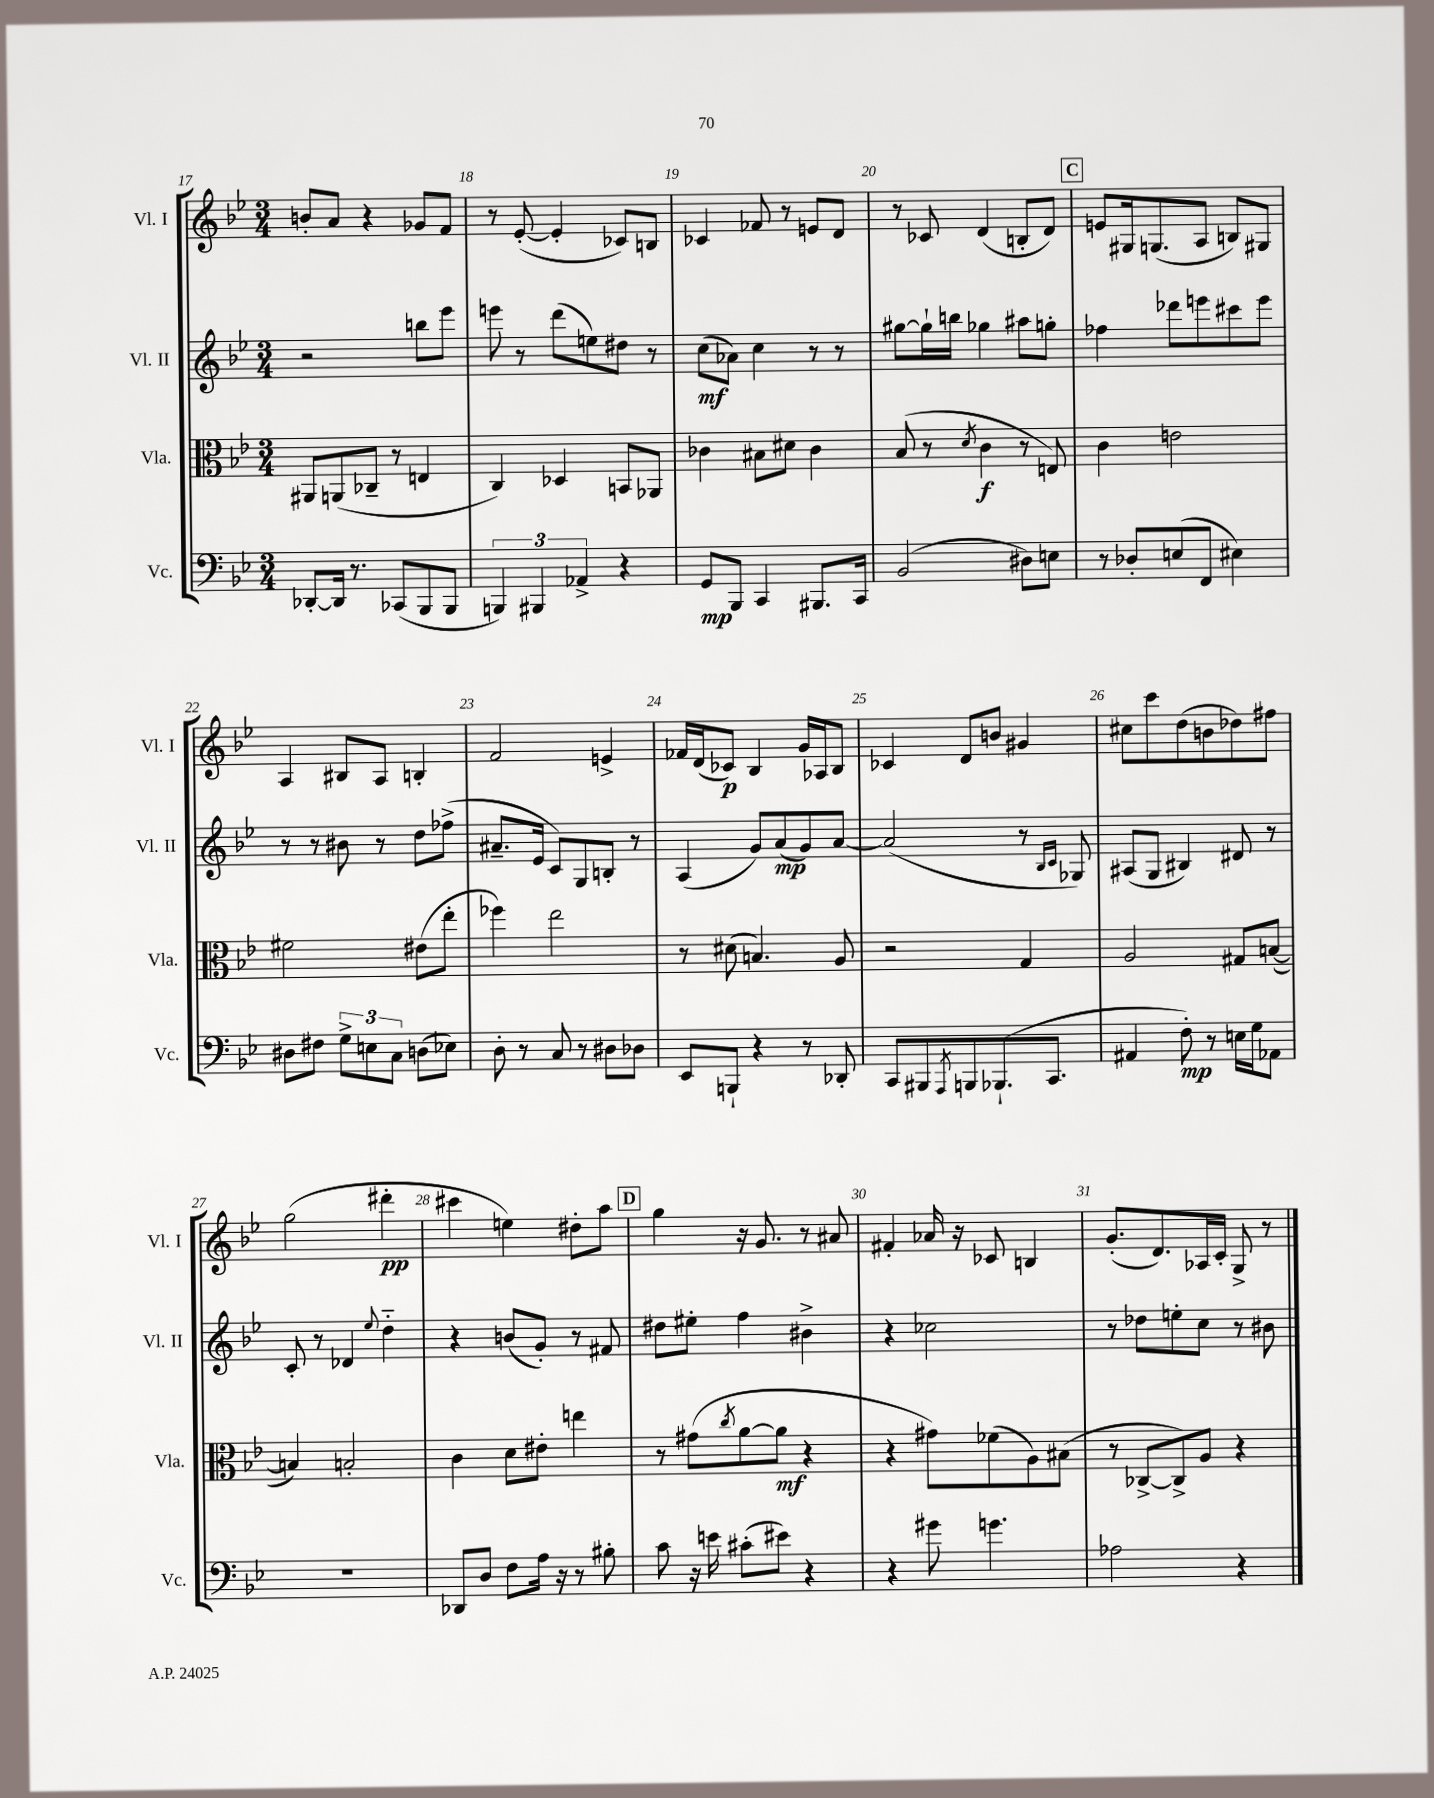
<<
\new StaffGroup <<
\new Staff = "s0" \with { instrumentName = "Vl. I" shortInstrumentName = "Vl. I" } {
    \clef treble \key bes \major \numericTimeSignature \time 3/4
    b'8-. a'8 r4 ges'8 f'8 |
    r8 ees'8~-.( ees'4-. ces'8) b8 |
    ces'4 fes'8 r8 e'8 d'8 |
    r8 ces'8 d'4( b8-. d'8) |
    \mark \markup { \box "C" } e'8 gis16 g8.( a8 b8) gis8 |
    a4 bis8 a8 b4-. |
    f'2 e'4-> |
    fes'16 d'16( ces'8\p) bes4 g'16 aes16 bes8 |
    ces'4 d'8 b'8 gis'4 |
    cis''8 c'''8 d''8( b'8 des''8) fis''8 |
    g''2( dis'''4-.\pp |
    cis'''4 e''4) dis''8-. a''8 |
    \mark \markup { \box "D" } g''4 r16 g'8. r8 ais'8 |
    fis'4-. aes'16 r16 ces'8 b4 |
    g'8.-.( d'8.) aes16 c'16-. g8-> r8 \bar "|." |
}
\new Staff = "s1" \with { instrumentName = "Vl. II" shortInstrumentName = "Vl. II" } {
    \clef treble \key bes \major \numericTimeSignature \time 3/4
    r2 b''8 ees'''8 |
    e'''8 r8 d'''8( e''8) dis''8 r8 |
    c''8\mf( aes'8) c''4 r8 r8 |
    gis''8~ gis''16-! b''16 ges''4 ais''8 g''8-. |
    \mark \markup { \box "C" } fes''4 des'''8 e'''8 cis'''8 e'''8 |
    r8 r8 bis'8 r8 d''8 fes''8->( |
    ais'8.-- ees'16 c'8) g8 b8-. r8 |
    a4( g'8) a'8\mp( g'8) a'8~ |
    a'2( r8 \grace { bes16 c'16 } ges8) |
    ais8( g8 bis4) dis'8 r8 |
    c'8-. r8 des'4 \appoggiatura { ees''8 } d''4-_ |
    r4 b'8( g'8-.) r8 fis'8 |
    \mark \markup { \box "D" } dis''8 eis''8-. f''4 bis'4-> |
    r4 ces''2 |
    r8 des''8 e''8-. c''8 r8 bis'8 \bar "|." |
}
\new Staff = "s2" \with { instrumentName = "Vla." shortInstrumentName = "Vla." } {
    \clef alto \key bes \major \numericTimeSignature \time 3/4
    ais,8 a,8( ces8-- r8 e4 |
    c4) des4 b,8 aes,8 |
    ces'4 bis8 dis'8 ces'4 |
    bes8( r8 \acciaccatura { d'8 } c'4\f r8 e8) |
    \mark \markup { \box "C" } c'4 e'2 |
    fis'2 eis'8( ees''8-. |
    fes''4) ees''2 |
    r8 dis'8( b4.) a8 |
    r2 g4 |
    a2 gis8 b8~( |
    b4) b2-. |
    c'4 d'8 eis'8-. e''4 |
    \mark \markup { \box "D" } r8 gis'8( \acciaccatura { c''8 } a'8~ a'8\mf r4 |
    r4 gis'8) fes'8( a8) bis8( |
    r8 ces8~-> ces8->) a8 r4 \bar "|." |
}
\new Staff = "s3" \with { instrumentName = "Vc." shortInstrumentName = "Vc." } {
    \clef bass \key bes \major \numericTimeSignature \time 3/4
    des,8~-. des,16 r8. ces,8( bes,,8 bes,,8 |
    \tuplet 3/2 { b,,4) bis,,4 aes,4-> } r4 |
    g,8\mp bes,,8 c,4 bis,,8. c,16 |
    bes,2( dis8) e8 |
    \mark \markup { \box "C" } r8 des8-. e8( f,8 eis4) |
    dis8 fis8 \tuplet 3/2 { g8-> e8 c8 } d8( ees8) |
    d8-. r8 c8 r8 dis8 des8 |
    ees,8 b,,8-! r4 r8 des,8-. |
    c,8 bis,,8 \acciaccatura { a,,8 } b,,8 bes,,8.-!( c,8. |
    ais,4 f8-.\mp) r8 e16 g16 aes,8 |
    R2. |
    des,8 d8 f8 a16 r16 r8 bis8-. |
    \mark \markup { \box "D" } c'8 r16 e'16 cis'8-.( eis'8) r4 |
    r4 gis'8 g'4. |
    aes2 r4 \bar "|." |
}
>>
>>
\layout { \context { \Score currentBarNumber = #17 \override BarNumber.break-visibility = ##(#f #t #t) barNumberVisibility = #all-bar-numbers-visible } }
